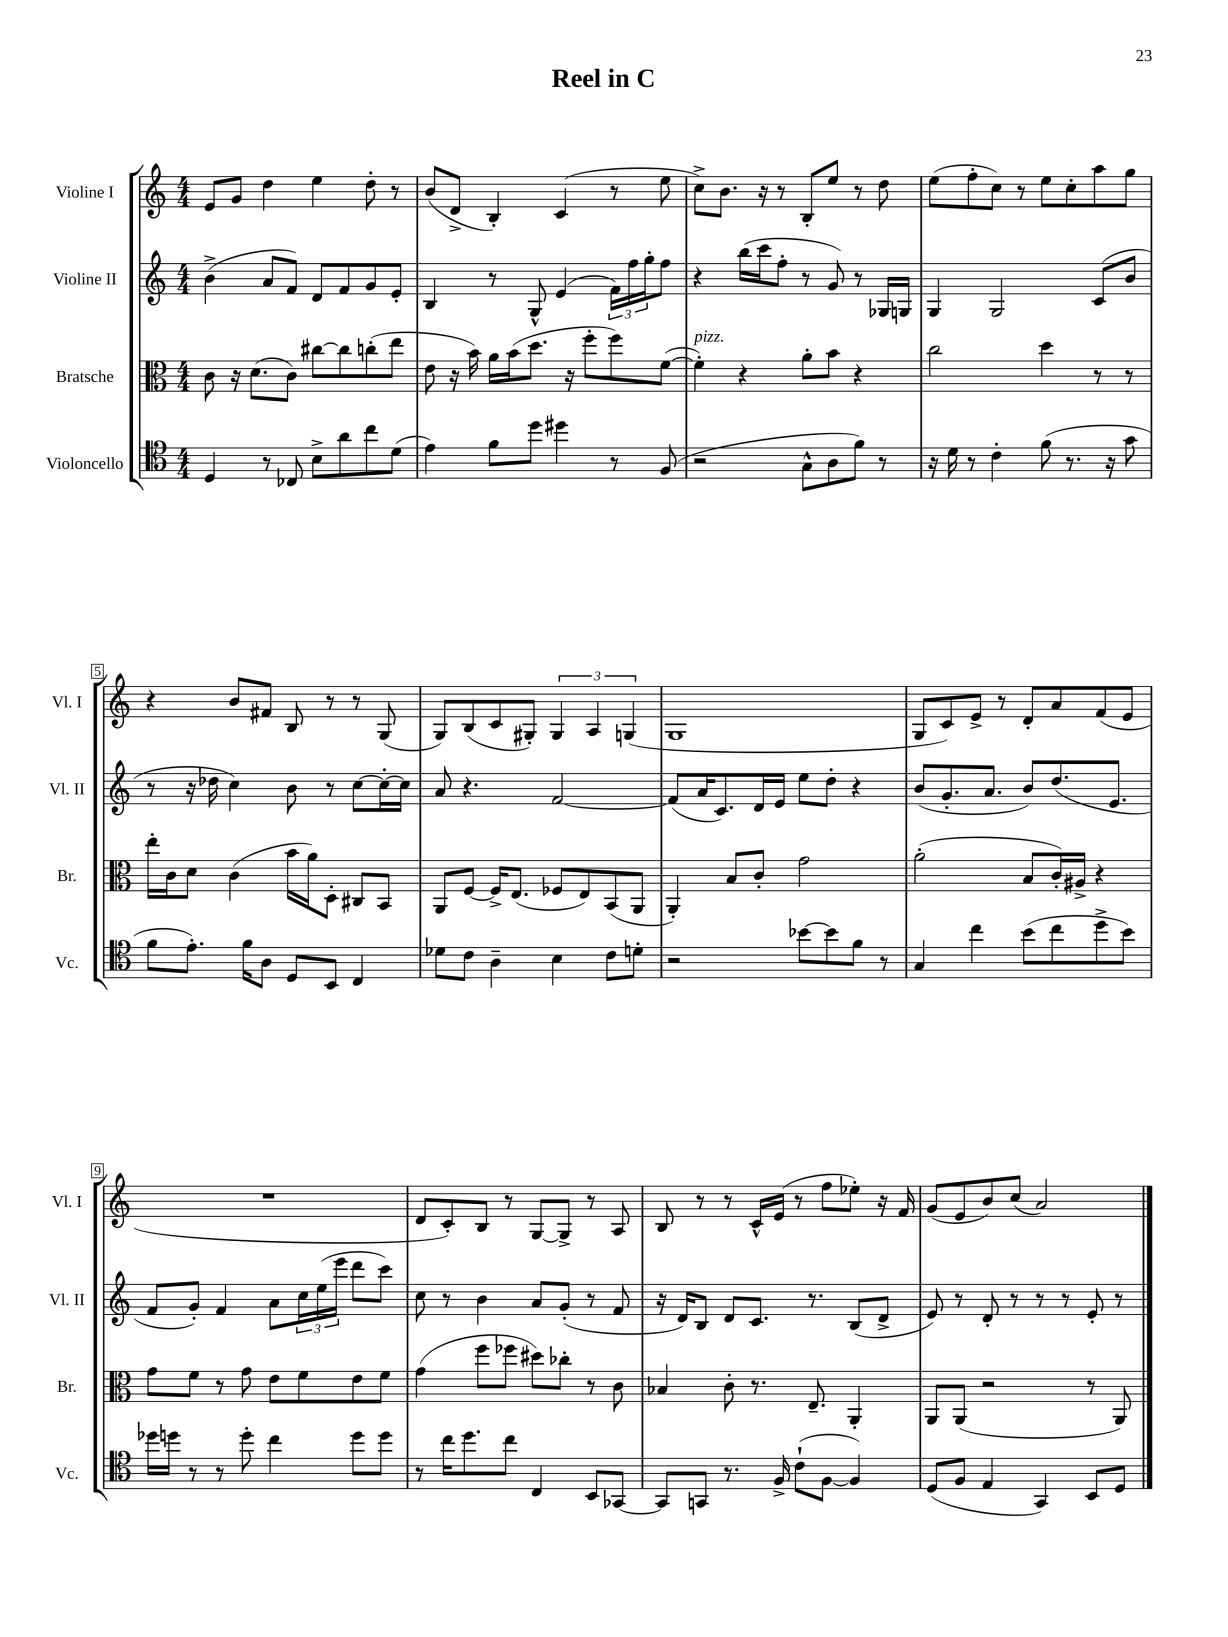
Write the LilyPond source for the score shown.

\header { title = "Reel in C" }
<<
\new StaffGroup <<
\new Staff = "s0" \with { instrumentName = "Violine I" shortInstrumentName = "Vl. I" } {
    \clef treble \key c \major \numericTimeSignature \time 4/4
    e'8 g'8 d''4 e''4 d''8-. r8 |
    b'8( d'8-> b4-.) c'4( r8 e''8 |
    c''8->) b'8. r16 r8 b8-. e''8 r8 d''8 |
    e''8( f''8-. c''8) r8 e''8 c''8-. a''8 g''8 |
    r4 b'8 fis'8 b8 r8 r8 g8( |
    g8) b8( c'8 gis8-.) \tuplet 3/2 { gis4 a4 g4( } |
    g1 |
    g8 c'8) e'8-> r8 d'8-. a'8 f'8( e'8 |
    R1 |
    d'8 c'8-.) b8 r8 g8~ g8-> r8 a8 |
    b8 r8 r8 c'16-^ e'16( r8 f''8 ees''8-.) r16 f'16 |
    g'8( e'8 b'8) c''8( a'2) \bar "|." |
}
\new Staff = "s1" \with { instrumentName = "Violine II" shortInstrumentName = "Vl. II" } {
    \clef treble \key c \major \numericTimeSignature \time 4/4
    b'4->( a'8 f'8) d'8 f'8 g'8 e'8-. |
    b4 r8 g8-^ e'4( \tuplet 3/2 { f'16) f''16 g''16-. } f''8 |
    r4 b''16( c'''16 f''8-. r8 g'8) r8 ges16 g16 |
    g4 g2 c'8( b'8 |
    r8 r16 des''16 c''4) b'8 r8 c''8~ c''16~-. c''16 |
    a'8 r4. f'2~ |
    f'8( a'16 c'8.) d'16 e'16 e''8 d''8-. r4 |
    b'8( g'8.-. a'8. b'8) d''8.( e'8. |
    f'8 g'8-.) f'4 a'8 \tuplet 3/2 { c''16 e''16( e'''16 } d'''8 c'''8) |
    c''8 r8 b'4 a'8 g'8-.( r8 f'8 |
    r16 d'16) b8 d'8 c'8. r8. b8( d'8-> |
    e'8) r8 d'8-. r8 r8 r8 e'8-. r8 \bar "|." |
}
\new Staff = "s2" \with { instrumentName = "Bratsche" shortInstrumentName = "Br." } {
    \clef alto \key c \major \numericTimeSignature \time 4/4
    c'8 r16 d'8.( c'8) cis''8~ cis''8 c''8-.( e''8 |
    e'8 r16 b'16) a'16 b'16( d''8. r16 f''8-. f''8) f'8~( |
    f'4-.^\markup { \italic "pizz." }) r4 a'8-. b'8 r4 |
    c''2 d''4 r8 r8 |
    e''16-. c'16 d'8 c'4( b'16 a'16) d8-. cis8 b,8 |
    a,8 f8~ f16-> e8.( fes8 e8) b,8( a,8 |
    a,4-.) b8 c'8-. g'2 |
    a'2-.( b8 c'16-.) ais16-> r4 |
    g'8 f'8 r8 g'8 e'8 f'8 e'8 f'8 |
    g'4( f''8 fes''8 dis''8) ces''8-. r8 c'8 |
    bes4 c'8-. r8. e8.-- a,4-. |
    a,8 a,8( r2 r8 a,8) \bar "|." |
}
\new Staff = "s3" \with { instrumentName = "Violoncello" shortInstrumentName = "Vc." } {
    \clef tenor \key c \major \numericTimeSignature \time 4/4
    d4 r8 ces8 b8-> a'8 c''8 d'8( |
    e'4) f'8 d''8 dis''4 r8 f8( |
    r2 g8-^ a8 f'8) r8 |
    r16 d'16 r8 c'4-. f'8( r8. r16 g'8 |
    f'8 e'8.-.) f'16 a8 d8 b,8 c4 |
    des'8 c'8 a4-- b4 c'8 d'8-. |
    r2 bes'8~ bes'8 f'8 r8 |
    g4 c''4 b'8( c''8 d''8-> b'8) |
    des''16 d''16 r8 r8 d''8-. c''4 d''8 d''8 |
    r8 c''16 d''8. c''8 c4 b,8 ges,8~ |
    ges,8 g,8 r8. f16-> c'8-!( f8~ f4) |
    d8( f8 e4 g,4) b,8 d8 \bar "|." |
}
>>
>>
\layout { \context { \Score \override BarNumber.stencil = #(make-stencil-boxer 0.1 0.3 ly:text-interface::print) } }
